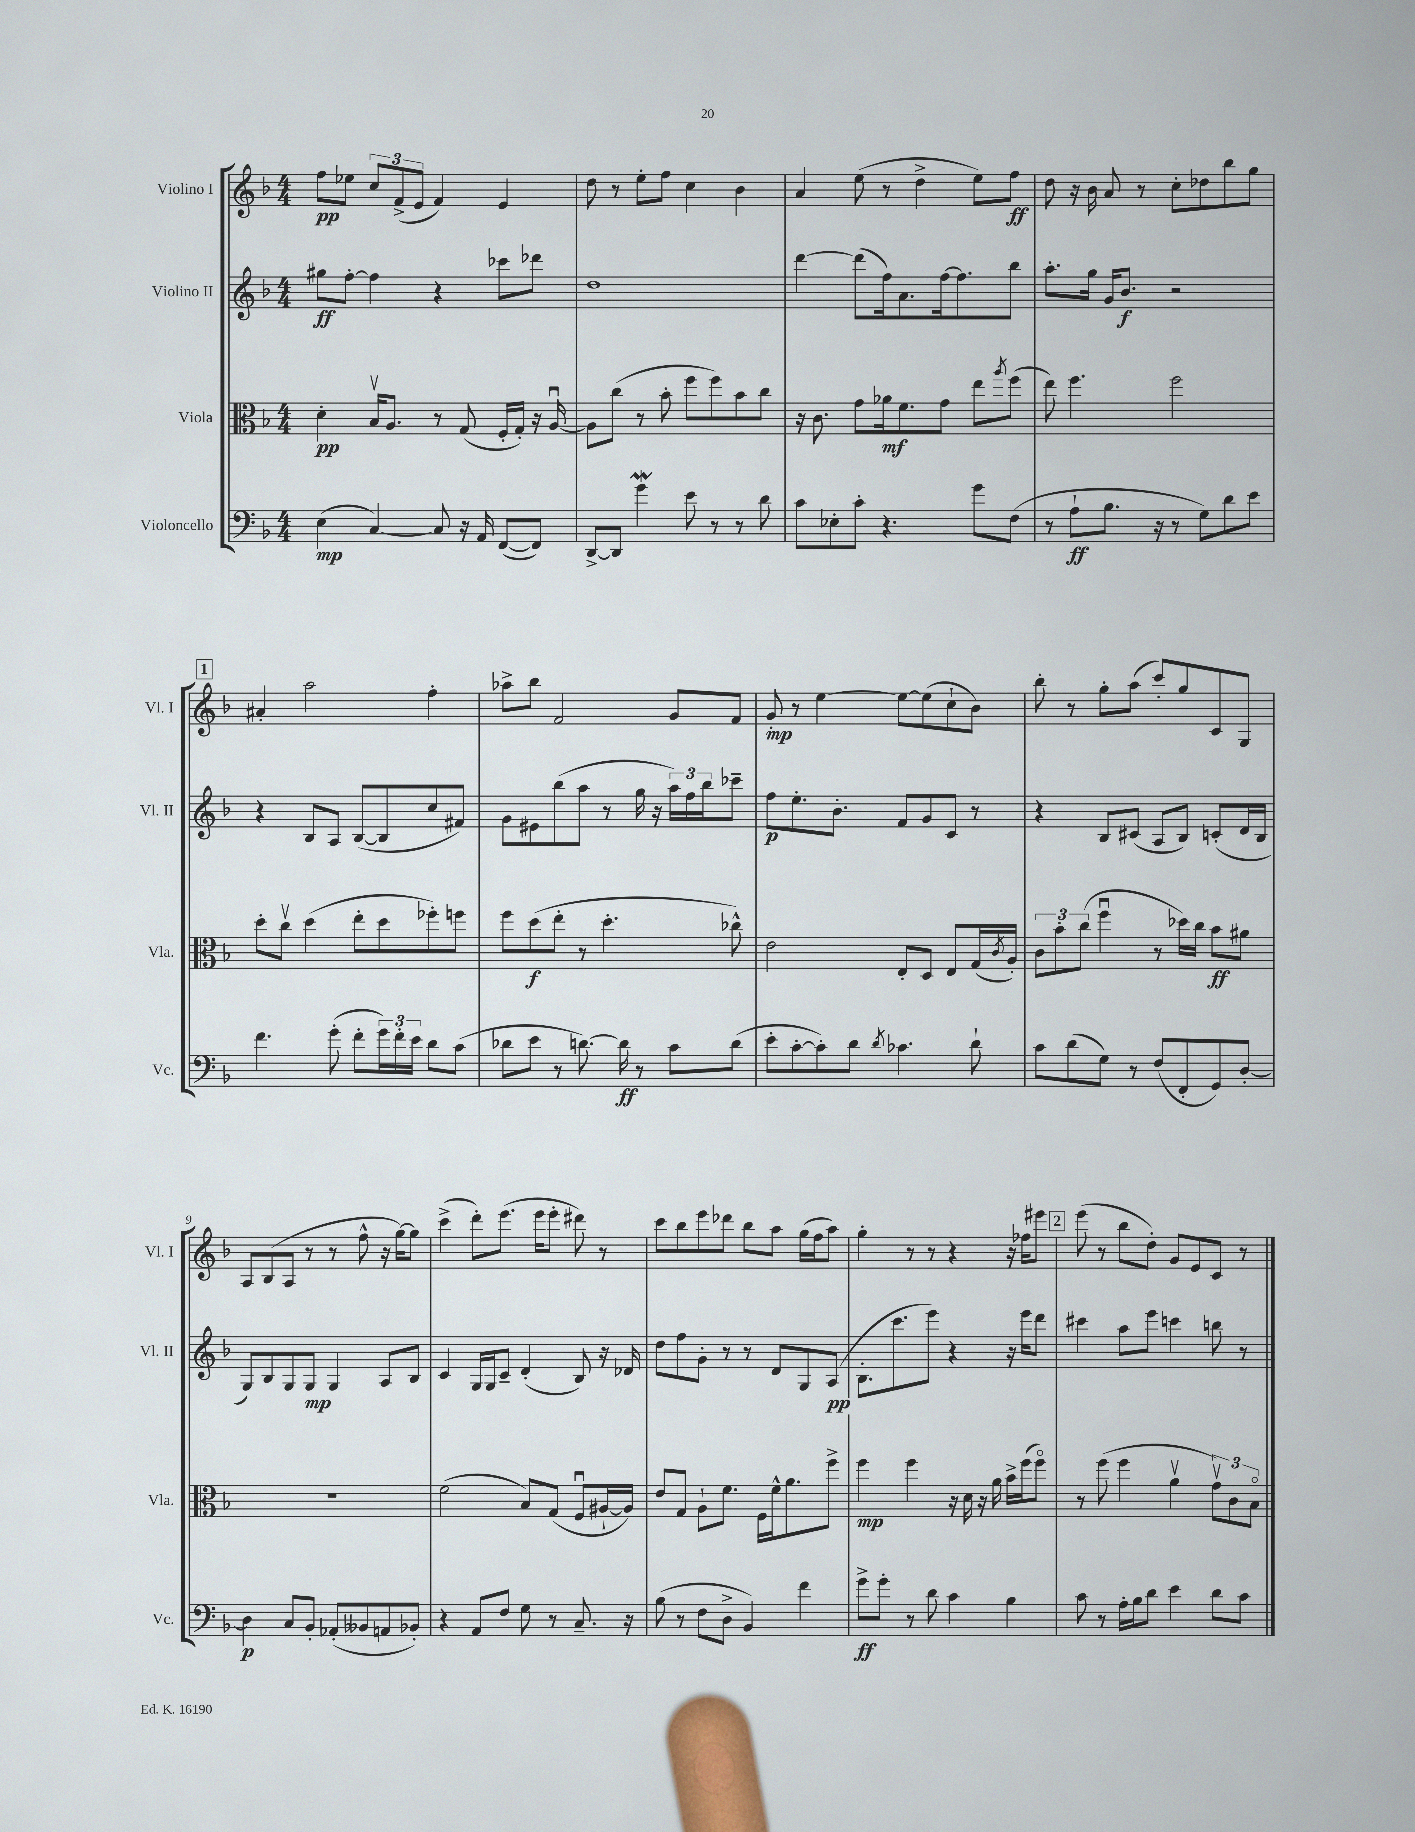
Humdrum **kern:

**kern	**dynam	**kern	**dynam	**kern	**dynam	**kern	**dynam
*part4	*part4	*part3	*part3	*part2	*part2	*part1	*part1
*staff4	*staff4	*staff3	*staff3	*staff2	*staff2	*staff1	*staff1
*I"Violoncello	*	*I"Viola	*	*I"Violino II	*	*I"Violino I	*
*I'Vc.	*	*I'Vla.	*	*I'Vl. II	*	*I'Vl. I	*
*clefF4	*	*clefC3	*	*clefG2	*	*clefG2	*
*k[b-]	*	*k[b-]	*	*k[b-]	*	*k[b-]	*
*M4/4	*	*M4/4	*	*M4/4	*	*M4/4	*
=1	=1	=1	=1	=1	=1	=1	=1
(4E\	mp	4d'\	pp	8gg#X\L	ff	8ff\L	pp
.	.	.	.	[8ff'\J	.	8ee-X\J	.
[4C/)	.	16B-v/KL	.	4ff\]	.	12cc/L	.
.	.	8.A/J	.	.	.	.	.
.	.	.	.	.	.	(12f^/	.
.	.	.	.	.	.	12e/J	.
8C/]	.	8r	.	4r	.	4f/)	.
16r	.	(8G/	.	.	.	.	.
16AA/	.	.	.	.	.	.	.
([8FF/L	.	16F'/LL	.	8ccc-X\L	.	4e/	.
.	.	16G'/JJ)	.	.	.	.	.
8FF/J])	.	16r	.	8ddd-X\J	.	.	.
.	.	[16Au/	.	.	.	.	.
=2	=2	=2	=2	=2	=2	=2	=2
[8DD^/L	.	8A\L]	.	1dd	.	8dd\	.
8DD/J]	.	(8cc\J	.	.	.	8r	.
4gW\	.	8r	.	.	.	8ee'\L	.
.	.	8b-'\	.	.	.	8ff\J	.
8e\	.	8ff\L	.	.	.	4cc\	.
8r	.	8ff\)	.	.	.	.	.
8r	.	8b-\	.	.	.	4b-\	.
8d\	.	8cc\J	.	.	.	.	.
=3	=3	=3	=3	=3	=3	=3	=3
8c\L	.	16r	.	[4ddd\	.	4a/	.
.	.	8.c\	.	.	.	.	.
8E-X'\	.	.	.	.	.	.	.
8c'\J	.	8g\L	.	(8ddd\L]	.	(8ee\	.
4.r	.	16a-X\k	mf	16ff\k)	.	8r	.
.	.	8.f\	.	8.a\	.	.	.
.	.	.	.	.	.	4dd^\	.
.	.	8g\J	.	[16ff\k	.	.	.
.	.	.	.	8.ff\]	.	.	.
8g\L	.	8ee\L	.	.	.	8ee\L)	.
.	.	8qaa/	.	.	.	.	.
(8F\J	.	(8ff\J	.	8bb-\J	.	8ff\J	ff
=4	=4	=4	=4	=4	=4	=4	=4
8r	.	8ee\)	.	8.aa'\L	.	8dd\	.
8A`\L	ff	4.ff\	.	.	.	16r	.
.	.	.	.	16gg\Jk	.	16b-\	.
8.B-\J	.	.	.	16g/KL	.	8a/	.
.	.	.	.	8.b-/J	f	.	.
.	.	.	.	.	.	8r	.
16r	.	.	.	.	.	.	.
8r	.	2ff\	.	2r	.	8cc'\L	.
8G\L)	.	.	.	.	.	8dd-X\	.
8d\	.	.	.	.	.	8bb-\	.
8e\J	.	.	.	.	.	8gg\J	.
!!LO:LB:g=z
!!LO:REH:place=s1:t=1
=5	=5	=5	=5	=5	=5	=5	=5
4.f\	.	8dd'\L	.	4r	.	4a#X'/	.
.	.	8ccv\J	.	.	.	.	.
.	.	(4dd\	.	8B-/L	.	2aa\	.
(8g'\	.	.	.	8A/J	.	.	.
8f'\L	.	8ee'\L	.	([8B-/L	.	.	.
24g\L)	.	8dd\	.	8B-/]	.	.	.
24f'\	.	.	.	.	.	.	.
24e\JJ	.	.	.	.	.	.	.
8d\L	.	8ff-X'\)	.	8cc/	.	4ff'\	.
(8c\J	.	8ffn\J	.	8f#X/J)	.	.	.
=6	=6	=6	=6	=6	=6	=6	=6
8d-X\L	.	8ff\L	.	8g\L	.	8aa-X^\L	.
8e\J	.	(8dd\	f	8e#X\	.	8bb-\J	.
8r	.	8ee'\J	.	(8bb-\	.	2f/	.
[8.dn\)	.	8r	.	8aa\J	.	.	.
.	.	4.dd'\	.	8r	.	.	.
16d\]	ff	.	.	.	.	.	.
8r	.	.	.	16gg\	.	.	.
.	.	.	.	16r	.	.	.
8c\L	.	.	.	24aa\LL)	.	8g/L	.
.	.	.	.	24ff\	.	.	.
.	.	.	.	24bb-\J	.	.	.
(8d\J	.	8cc-X^^\)	.	8ccc-X~\J	.	8f/J	.
=7	=7	=7	=7	=7	=7	=7	=7
8e'\L	.	2e\	.	8ff\L	p	8g'/	mp
[8c'\	.	.	.	8.ee'\	.	8r	.
8c'\])	.	.	.	.	.	[4ee\	.
.	.	.	.	8.b-'\J	.	.	.
8d\J	.	.	.	.	.	.	.
8qd/	.	.	.	.	.	.	.
4.c-X\	.	8E'/L	.	8f/L	.	8ee\L_	.
.	.	8D/J	.	8g/	.	(8ee\]	.
.	.	8E/L	.	8c/J	.	8cc`\	.
8d`\	.	(16G/L	.	8r	.	8b-\J)	.
.	.	8qc/	.	.	.	.	.
.	.	16A'/JJ)	.	.	.	.	.
=8	=8	=8	=8	=8	=8	=8	=8
8c\L	.	12c\L	.	4r	.	8bb-'\	.
.	.	12b-'\	.	.	.	.	.
(8d\	.	.	.	.	.	8r	.
.	.	(12cc\J	.	.	.	.	.
8G\J)	.	4ffu\	.	8B-/L	.	8gg'\L	.
8r	.	.	.	(8c#X/J	.	(8aa\J	.
(8F/L	.	8r	.	8A/L	.	8ccc'/L)	.
8FF'/	.	16dd-X\LL)	.	8B-/J)	.	8gg/	.
.	.	16cc\JJ	.	.	.	.	.
8GG/)	.	8b-\L	ff	(8cn'/L	.	8c/	.
[8D'/J	.	8a#X\J	.	16d/L	.	8G/J	.
.	.	.	.	16B-/JJ	.	.	.
!!LO:LB:g=z
=9	=9	=9	=9	=9	=9	=9	=9
4D\]	p	1r	.	8G/L)	.	8A/L	.
.	.	.	.	8B-/	.	(8B-/	.
8C/L	.	.	.	8G/	.	8A/J	.
8BB-'/J	.	.	.	8G/J	mp	8r	.
(8AA-X'/L	.	.	.	4G/	.	8r	.
8BB--X/	.	.	.	.	.	8ff^^\	.
8AAn/	.	.	.	8A/L	.	16r	.
.	.	.	.	.	.	[16gg\KL)	.
8BB-X'/J)	.	.	.	8B-/J	.	8gg\J]	.
=10	=10	=10	=10	=10	=10	=10	=10
4r	.	(2f\	.	4c/	.	(4ccc^\	.
8AA/L	.	.	.	16G/LL	.	8ddd'\L)	.
.	.	.	.	16G/J	.	.	.
8F/J	.	.	.	8c~/J	.	(8.eee\J	.
8G\	.	8B-/L)	.	(4d'/	.	.	.
.	.	.	.	.	.	16eee\KL	.
8r	.	(8G/J	.	.	.	8eee'\J	.
8.C~/	.	8Fu/L	.	8B-/)	.	8ddd#X\)	.
.	.	[16A#X`/L	.	16r	.	8r	.
16r	.	16A#/JJ])	.	16d-X/	.	.	.
=11	=11	=11	=11	=11	=11	=11	=11
(8B-\	.	8e/L	.	8dd\L	.	8ccc\L	.
8r	.	8G/J	.	8ff\	.	8bb-\	.
8F\L	.	8A`\L	.	8g'\J	.	8eee\	.
8D^\J	.	8.f\J	.	8r	.	8ddd-X\J	.
4BB-/)	.	.	.	8r	.	8bb-\L	.
.	.	16F\LL	.	.	.	.	.
.	.	16f^^\J	.	8d/L	.	8aa\J	.
.	.	8.a\	.	.	.	.	.
4f\	.	.	.	8G/	.	(16gg\LL	.
.	.	.	.	.	.	16ff\J	.
.	.	8ff^\J	.	(8A/J	pp	8aa\J)	.
=12	=12	=12	=12	=12	=12	=12	=12
8g^\L	ff	4ff\	mp	8.B-'\L	.	4gg'\	.
8g'\J	.	.	.	.	.	.	.
.	.	.	.	8.ccc\	.	.	.
8r	.	4ff\	.	.	.	8r	.
8d\	.	.	.	8eee\J)	.	8r	.
4c\	.	16r	.	4r	.	4r	.
.	.	16d\	.	.	.	.	.
.	.	16r	.	.	.	.	.
.	.	16a\	.	.	.	.	.
4B-\	.	16b-^\LL	.	16r	.	16r	.
.	.	(16ff\J	.	16eee\KL	.	16ff-X\KL	.
.	.	8ff\J)	.	8ddd\J	.	8eee#X\J	.
!!LO:REH:place=s1:t=2
=13	=13	=13	=13	=13	=13	=13	=13
8c\	.	8r	.	4ccc#X\	.	(8eee\	.
8r	.	(8ff\	.	.	.	8r	.
16A'\LL	.	4ff\	.	8aa\L	.	8bb-\L	.
16B-\J	.	.	.	.	.	.	.
8d\J	.	.	.	8eee\J	.	8dd'\J)	.
4e\	.	4av\	.	4cccn\	.	8g/L	.
.	.	.	.	.	.	8e/	.
8d\L	.	12gv\L)	.	8bbn\	.	8c/J	.
.	.	12c\	.	.	.	.	.
8c\J	.	.	.	8r	.	8r	.
.	.	12B-\J	.	.	.	.	.
==	==	==	==	==	==	==	==
*-	*-	*-	*-	*-	*-	*-	*-
